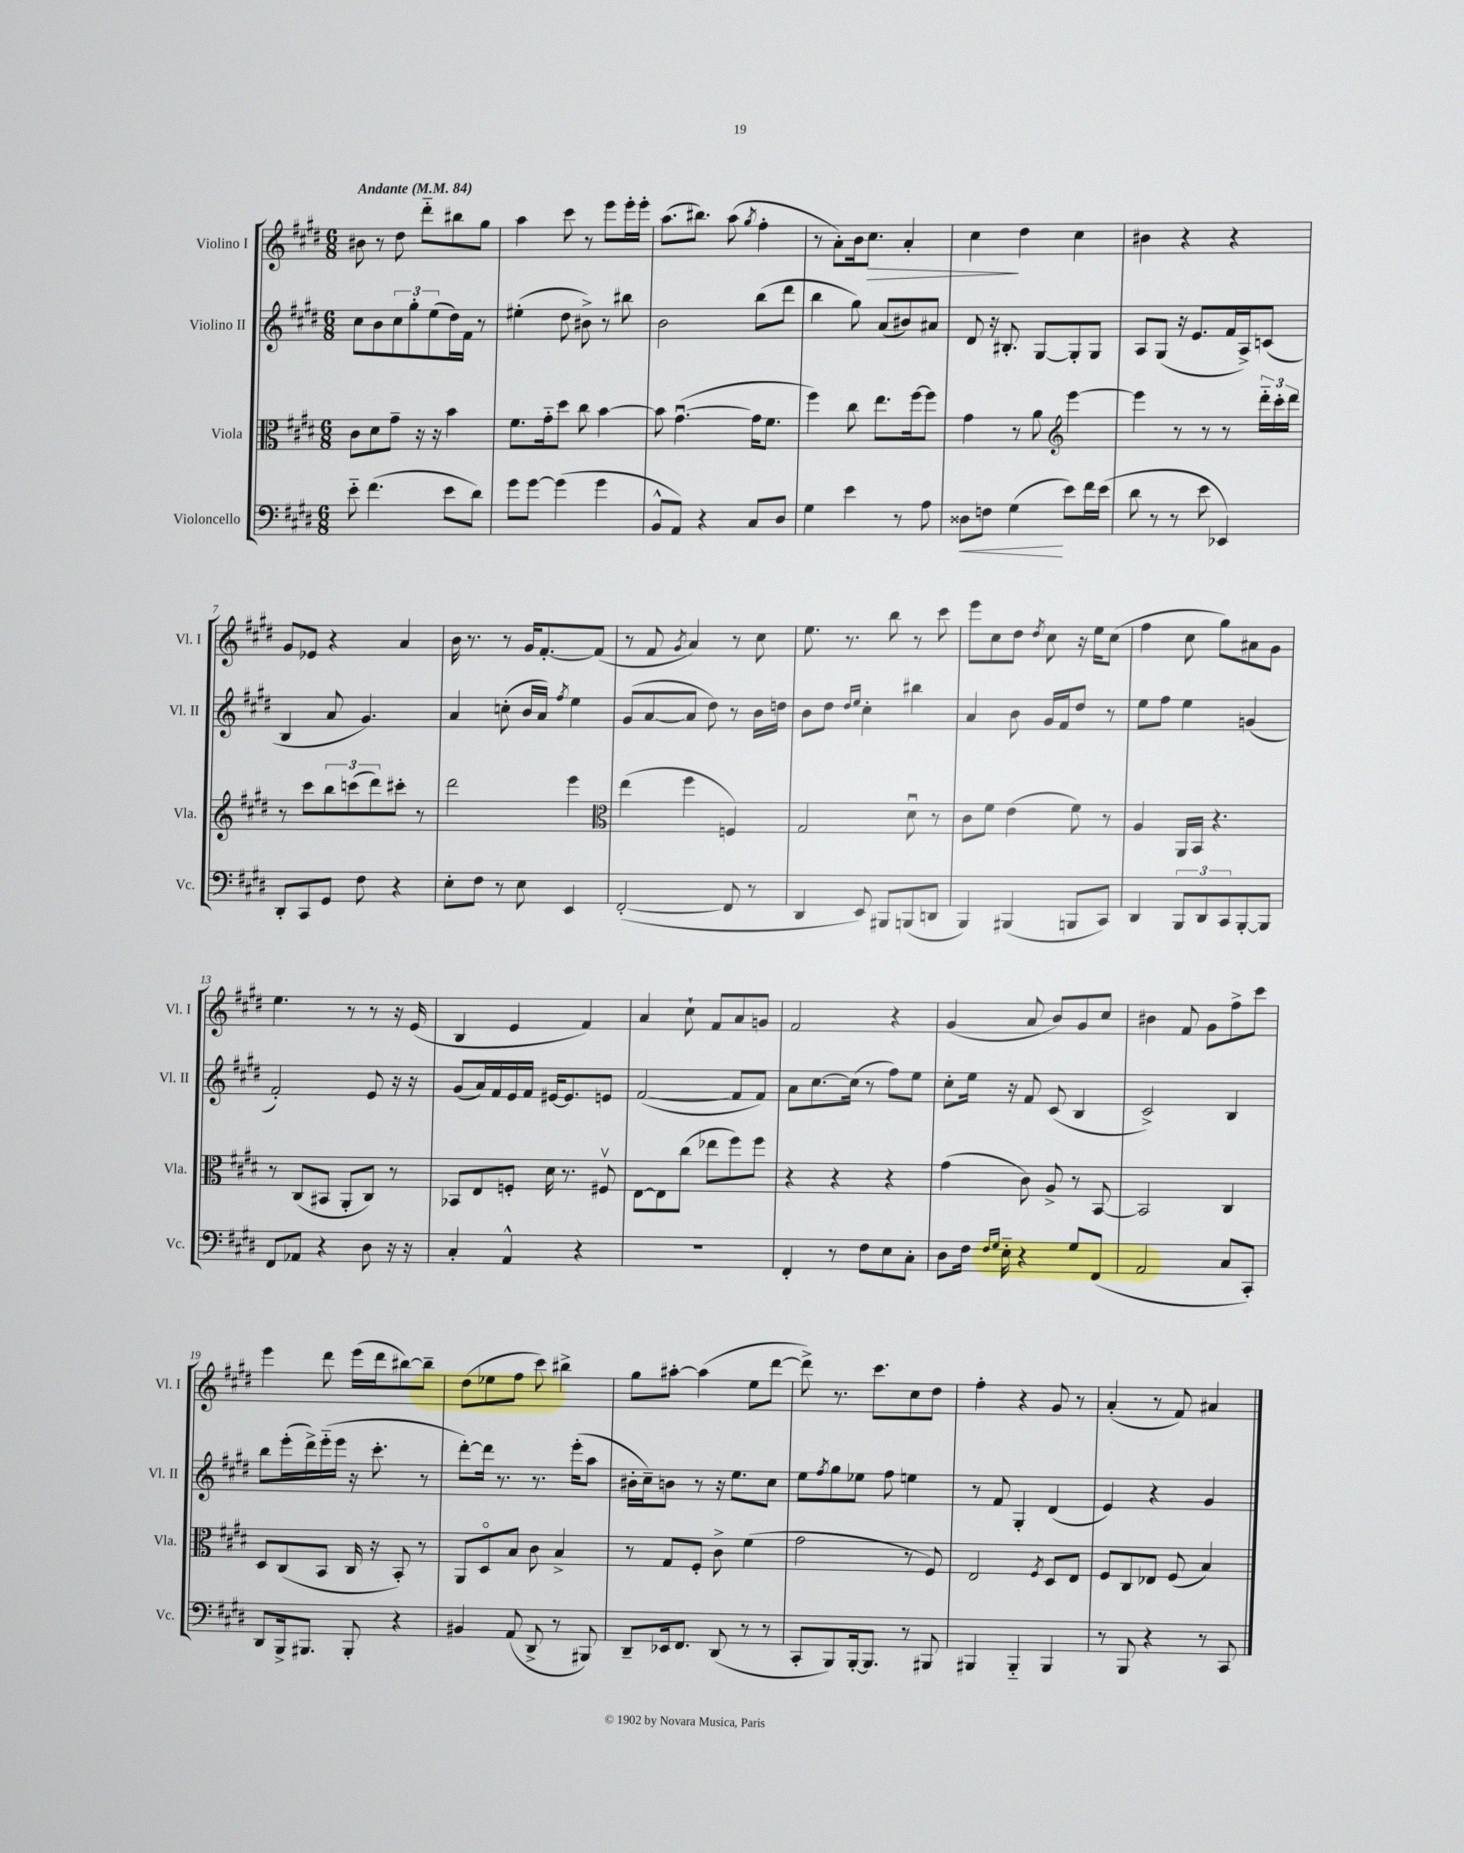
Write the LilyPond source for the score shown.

<<
\new StaffGroup <<
\new Staff = "s0" \with { instrumentName = "Violino I" shortInstrumentName = "Vl. I" } {
    \clef treble \key e \major \numericTimeSignature \time 6/8 \tempo "Andante" 4 = 84
    bis'8 r8 dis''8 dis'''8-_ bis''8 gis''8 |
    a''4 cis'''8 r8 e'''8 e'''16-. e'''16-. |
    a''8.( bis''8.) a''8( \acciaccatura { gis''8 } fis''4-. |
    r8 a'8-.) b'16 cis''8.\> a'4-. |
    cis''4\! dis''4 cis''4 |
    bis'4 r4 r4 |
    gis'8 ees'8 r4 a'4 |
    b'16 r8. r8 gis'16 fis'8.~-. fis'8( |
    r8 fis'8 \acciaccatura { gis'8 } a'4) r8 cis''8 |
    e''8. r8. b''8 r8 cis'''8 |
    e'''8 cis''8 dis''8 \acciaccatura { dis''8 } cis''8 r16 e''16 cis''8( |
    fis''4 cis''8 gis''8) ais'8 gis'8 |
    e''4. r8 r8 r16 e'16( |
    b4 e'4 fis'4) |
    a'4 cis''8-! fis'8 a'8 g'8 |
    fis'2 r4 |
    gis'4( a'8 b'8) gis'8 cis''8 |
    bis'4 fis'8 gis'8 fis''8-> cis'''8 |
    e'''4 dis'''8 e'''16( dis'''16 bis''8~) bis''8-- |
    dis''8( ees''8 fis''8 cis'''8) bis''4-> |
    gis''8 ais''8~-. ais''4( e''8 dis'''8~ |
    dis'''8->) r8. cis'''8. cis''8 dis''8 |
    fis''4-. r4 gis'8 r8 |
    a'4-.( r8 fis'8) ais'4 \bar "|." |
}
\new Staff = "s1" \with { instrumentName = "Violino II" shortInstrumentName = "Vl. II" } {
    \clef treble \key e \major \numericTimeSignature \time 6/8
    cis''8 b'8 \tuplet 3/2 { cis''8 gis''8-. e''8( } dis''16) fis'16 r8 |
    eis''4-.( dis''8 bis'8->) r8 bis''8 |
    b'2 b''8( dis'''8 |
    b''4 gis''8) a'8( bis'8) ais'8 |
    dis'8 r16 bis8.-. gis8~ gis8-. gis8 |
    a8 gis8( r16 e'8. fis'16 a16->) c'8( |
    b4 a'8 gis'4.) |
    a'4 c''8-.( b'16 a'16) \acciaccatura { fis''8 } e''4 |
    gis'8( a'8~ a'8 dis''8) r8 b'16 d''16 |
    b'8 dis''8 \grace { dis''16 e''16 } cis''4-. bis''4 |
    a'4 b'8 gis'16 fis'16 dis''8 r8 |
    e''8 fis''8 e''4 g'4( |
    fis'2-.) e'8 r16 r16 |
    gis'8( a'16) fis'16 e'16 fis'16 eis'16~ eis'8. e'8 |
    fis'2~( fis'8 fis'8) |
    a'8 cis''8.~ cis''16( r8 fis''8) e''8 |
    cis''8-. e''16 r16 fis'8 cis'8( b4 |
    cis'2->) b4 |
    b''8 e'''16-.( dis'''16->) e'''16-_( e'''16 r16 cis'''8.-. r8 |
    dis'''8~-.) dis'''16 r8. r8. e'''16-.( a''8 |
    bis'16-. cis''16--) b'8 r8 r16 e''8. cis''8 |
    e''8 \acciaccatura { fis''8 } gis''8 ees''8 fis''8 e''4 |
    r8 fis'8 gis4-. dis'4( |
    e'4) r4 gis'4 \bar "|." |
}
\new Staff = "s2" \with { instrumentName = "Viola" shortInstrumentName = "Vla." } {
    \clef alto \key e \major \numericTimeSignature \time 6/8
    cis'8 dis'8 gis'8-- r16 r16 b'4 |
    fis'8. gis'16-_ dis''8 cis''8 b'4~ |
    b'8 gis'4.~\downbow( gis'16 fis'8. |
    fis''4) cis''8 e''8. fis''16~ fis''8 |
    gis'4 r8 a'8 \clef treble e'''4~ |
    e'''4 r8 r8 r8 \tuplet 3/2 { dis'''16-_ cis'''16-. dis'''16 } |
    r8 cis'''8 \tuplet 3/2 { b''8 c'''8( dis'''8) } cis'''8-. r8 |
    dis'''2 e'''4 |
    \clef alto e''4( fis''4 f4) |
    gis2 dis'8\downbow r8 |
    cis'8 fis'8 e'4( fis'8) r8 |
    a4 a,16 b,16 r4. |
    r8 cis8( bis,8 a,8-. cis8) r8 |
    bes,8 e8 f8-. dis'16 r8. fis8\upbow |
    e8~ e8 cis''8( ees''8 fis''8) fis''8 |
    r4 r4 r4 |
    gis'4( cis'8) a8-> r8 b,8~ |
    b,2 cis4 |
    dis8 cis8( b,8 cis16 r16 b,8-.) r8 |
    a,8 dis8\flageolet b8 cis'8 b4-> |
    r8 gis8 fis8-. cis'8-> fis'4( |
    gis'2 r8 fis8) |
    e2 \acciaccatura { fis8 } dis8 e8 |
    fis8 cis8 ees8 fis8( b4) \bar "|." |
}
\new Staff = "s3" \with { instrumentName = "Violoncello" shortInstrumentName = "Vc." } {
    \clef bass \key e \major \numericTimeSignature \time 6/8
    e'8-_ fis'4.( e'8 dis'8) |
    gis'8 gis'8~ gis'4( gis'4 |
    b,8-^ a,8) r4 cis8 dis8 |
    gis4 e'4 r8 a8 |
    disis8\< f8 gis4\!( e'8) fis'16 e'16( |
    dis'8 r8 r8 e'8 ees,4) |
    dis,8-. cis,8 gis,8 fis8 r4 |
    e8-. fis8 r8 e8 e,4 |
    fis,2~-.( fis,8 r8 |
    dis,4 e,8) bis,,8 b,,8( d,8 |
    b,,4) bis,,4( b,,8 cis,8) |
    dis,4 \tuplet 3/2 { b,,8 dis,8 cis,8 } b,,8~-. b,,8 |
    fis,8 aes,8 r4 dis8 r16 r16 |
    cis4-. a,4-^ r4 |
    R2. |
    fis,4-. r8 fis8 e8 cis8-. |
    dis8 fis16 \grace { fis16 gis16 } e16-_ r4 gis8 fis,8( |
    a,2 cis8 cis,8-.) |
    dis,8 b,,16-> bis,,8. bis,,8-. r4 |
    bis,4 a,8( dis,8-> r8 bis,,8) |
    dis,8-- ees,16 fis,8. dis,8( r8 r8 |
    cis,8-. b,,8) b,,16~-. b,,8. r8 bis,,8 |
    bis,,4 bis,,4-_ bis,,4 |
    r8 b,,8 r4 r8 cis,8 \bar "|." |
}
>>
>>
